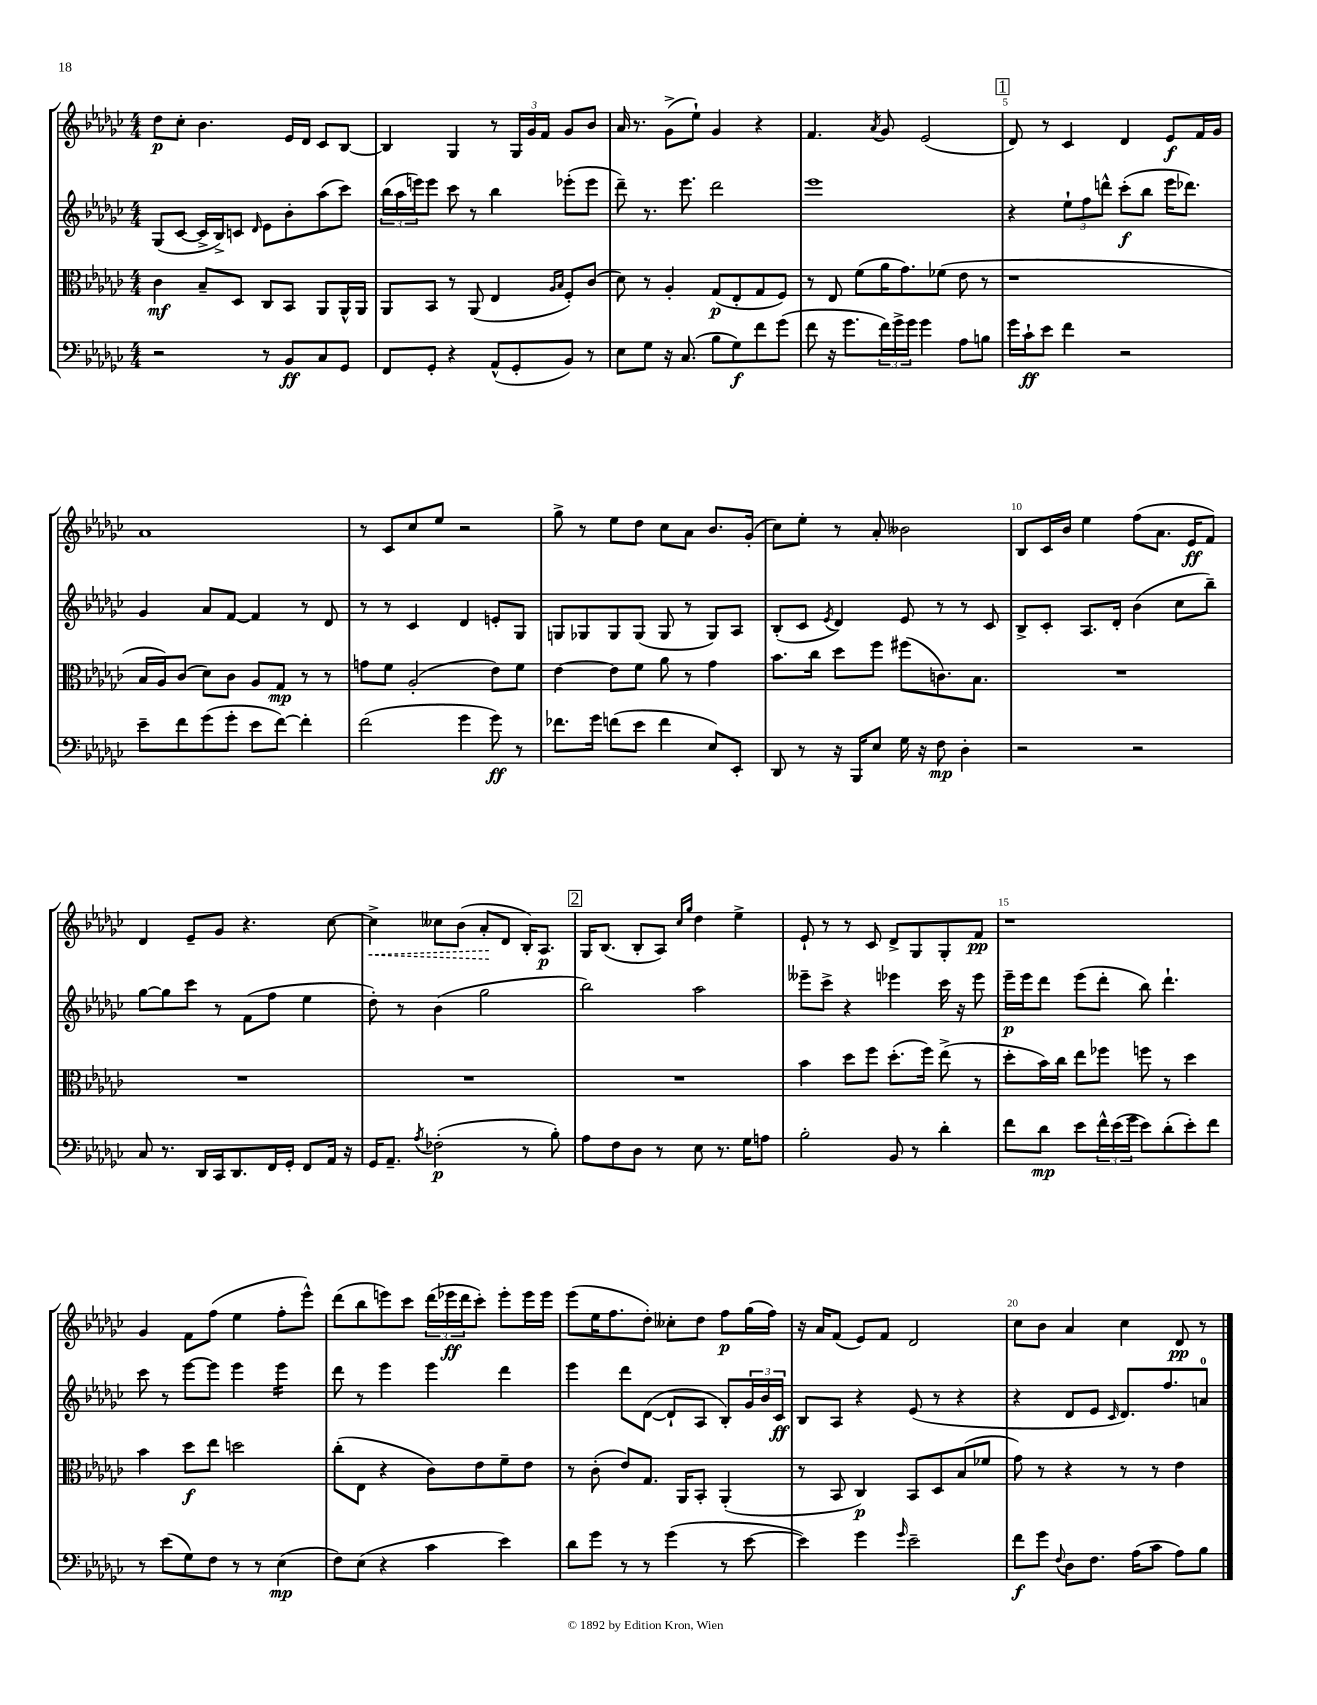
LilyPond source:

<<
\new StaffGroup <<
\new Staff = "s0" {
    \clef treble \key ges \major \numericTimeSignature \time 4/4
    des''8\p ces''8-. bes'4. ees'16 des'16 ces'8 bes8~ |
    bes4 ges4 r8 \tuplet 3/2 { ges16 ges'16 f'16 } ges'8 bes'8 |
    aes'16 r8. ges'8->( ees''8-!) ges'4 r4 |
    f'4. \acciaccatura { aes'8 } ges'8 ees'2( |
    \mark \markup { \box "1" } des'8) r8 ces'4 des'4 ees'8\f f'16 ges'16 |
    aes'1 |
    r8 ces'8 ces''8 ees''8 r2 |
    ges''8-> r8 ees''8 des''8 ces''8 aes'8 bes'8. ges'16-.( |
    ces''8) ees''8-. r8 aes'8-. beses'2 |
    bes8 ces'16 bes'16 ees''4 f''8( aes'8. ees'16\ff f'8) |
    des'4 ees'8-- ges'8 r4. ces''8~ |
    \once \override Hairpin.style = #'dashed-line ces''4->\< ceses''8 bes'8( aes'8-.\! des'8 bes16-.) aes8.\p |
    \mark \markup { \box "2" } ges16 bes8.( bes8-. aes8) \grace { ces''16 ges''16 } des''4 ees''4-> |
    ees'8-! r8 r8 ces'8 des'8-> ges8 ges8-. f'8\pp |
    r1 |
    ges'4 f'8 f''8( ees''4 f''8-. ees'''8-^) |
    des'''8( bes''8 e'''8) ces'''8 \tuplet 3/2 { des'''16( ees'''16\ff des'''16 } ces'''8-.) ees'''8-. ees'''16 ees'''16 |
    ees'''8( ees''16 f''8. des''8-.) ceses''8-. des''8 f''8\p ges''16( f''16) |
    r16 aes'16 f'8( ees'8) f'8 des'2 |
    ces''8 bes'8 aes'4 ces''4 des'8\pp r8 \bar "|." |
}
\new Staff = "s1" {
    \clef treble \key ges \major \numericTimeSignature \time 4/4
    ges8( ces'8~ ces'16-> bes16->) c'8 \grace { des'16 } ees'8 bes'8-. aes''8( ces'''8) |
    \tuplet 3/2 { bes''16( aes''16 e'''16) } e'''8 ces'''8 r8 bes''4 ees'''8-.( ees'''8 |
    des'''8--) r8. ees'''8. des'''2 |
    ees'''1 |
    \mark \markup { \box "1" } r4 \tuplet 3/2 { ees''8-! f''8 d'''8-^ } ces'''8-.\f( bes''8 ees'''16 des'''8.) |
    ges'4 aes'8 f'8~ f'4 r8 des'8 |
    r8 r8 ces'4 des'4 e'8-. ges8 |
    g8 ges8 ges8 ges8( ges8 r8 ges8) aes8 |
    bes8-.( ces'8 \acciaccatura { ees'8 } des'4) ees'8 r8 r8 ces'8 |
    bes8-> ces'8-. aes8. des'16-. bes'4( ces''8 bes''8--) |
    ges''8~ ges''8 ces'''8 r8 f'8( f''8 ees''4 |
    des''8-.) r8 bes'4( ges''2 |
    \mark \markup { \box "2" } bes''2) aes''2 |
    eeses'''8-- ces'''8-> r4 ees'''4 ces'''16 r16 ees'''8 |
    ees'''16--\p ees'''16 des'''8 ees'''8( des'''8-. bes''8) des'''4.-! |
    ces'''8 r8 ees'''8~ ees'''8 ees'''4 ees'''4:16 |
    des'''8 r8 ees'''4 ees'''4 des'''4 |
    ees'''4 des'''8 des'8~( des'8-! aes8 bes8-.) \tuplet 3/2 { ges'16 bes'16 ces'16\ff } |
    bes8 aes8 r4 ees'8( r8 r4 |
    r4 des'8 ees'8 \grace { ces'16 } des'8.) f''8. a'8-0 \bar "|." |
}
\new Staff = "s2" {
    \clef alto \key ges \major \numericTimeSignature \time 4/4
    ces'4\mf bes8-- des8 ces8 bes,8 aes,8 aes,16-^ aes,16 |
    aes,8 bes,8 r8 aes,8( ees4 \grace { aes16 bes16 } f8-.) ces'8( |
    des'8) r8 aes4-. ges8\p( ees8-. ges8 f8) |
    r8 ees8 f'8( aes'16 ges'8.) fes'8( ees'8 r8 |
    \mark \markup { \box "1" } r1 |
    bes16 aes16) ces'8( des'8) ces'8 aes8 ges8\mp r8 r8 |
    g'8 f'8 aes2-.( ees'8) f'8 |
    ees'4~ ees'8 f'8 aes'8 r8 ges'4 |
    bes'8. ces''16 des''8 f''8 fis''8( c'8.) bes8. |
    R1 |
    R1 |
    R1 |
    \mark \markup { \box "2" } R1 |
    bes'4 des''8 f''8 des''8.-.( f''16) ees''8->( r8 |
    des''8-. bes'16) ces''16 ees''8 fes''8 f''8 r8 des''4 |
    bes'4 des''8\f ees''8 d''2 |
    ces''8-.( ees8 r4 ces'8) ees'8 f'8-- ees'8 |
    r8 ces'8-.( ees'8) ges8. aes,16 bes,8-. aes,4-.( |
    r8 bes,8 ces4\p) bes,8 des8 bes8( fes'8 |
    ges'8) r8 r4 r8 r8 ees'4 \bar "|." |
}
\new Staff = "s3" {
    \clef bass \key ges \major \numericTimeSignature \time 4/4
    r2 r8 bes,8\ff ces8 ges,8 |
    f,8 ges,8-. r4 aes,8-^( ges,8-. bes,8) r8 |
    ees8 ges8 r16 ces8.( bes8 ges8\f) f'8 ges'8( |
    f'8 r16 ges'8. \tuplet 3/2 { f'16) ges'16-> ges'16 } ges'4 aes8 b8 |
    \mark \markup { \box "1" } ges'16 ces'16-!\ff ees'8 f'4 r2 |
    ees'8-- f'8 ges'8( ges'8-. ees'8 f'8~) f'4-. |
    f'2( ges'4 ges'8\ff) r8 |
    fes'8. ges'16 f'8( ees'8 f'4 ees8) ees,8-. |
    des,8 r8 r16 bes,,16 ees8 ges16 r16 f8\mp des4-. |
    r2 r2 |
    ces8 r8. des,16 ces,16 des,8. f,16 ges,16-. f,8 aes,16 r16 |
    ges,16 aes,8.-- \acciaccatura { aes8 } fes2-.\p( r8 bes8-.) |
    \mark \markup { \box "2" } aes8 f8 des8 r8 ees8 r8. ges16 a8 |
    bes2-. bes,8 r8 des'4-. |
    f'8 des'8\mp ees'8 \tuplet 3/2 { f'16-^ ees'16( ges'16 } ees'8) des'8-.( ees'8-.) f'8 |
    r8 ees'8( ges8) f8 r8 r8 ees4\mp( |
    f8) ees8( r4 ces'4 ees'4) |
    des'8 ges'8 r8 r8 ges'4( r8 ees'8~ |
    ees'4) ges'4 \grace { ges'16 } ees'2-- |
    f'8\f ges'8 \appoggiatura { f8 } des8 f8. aes16( ces'8 aes8) bes8 \bar "|." |
}
>>
>>
\layout { \context { \Score \override BarNumber.break-visibility = ##(#f #t #t) barNumberVisibility = #(every-nth-bar-number-visible 5) } }
